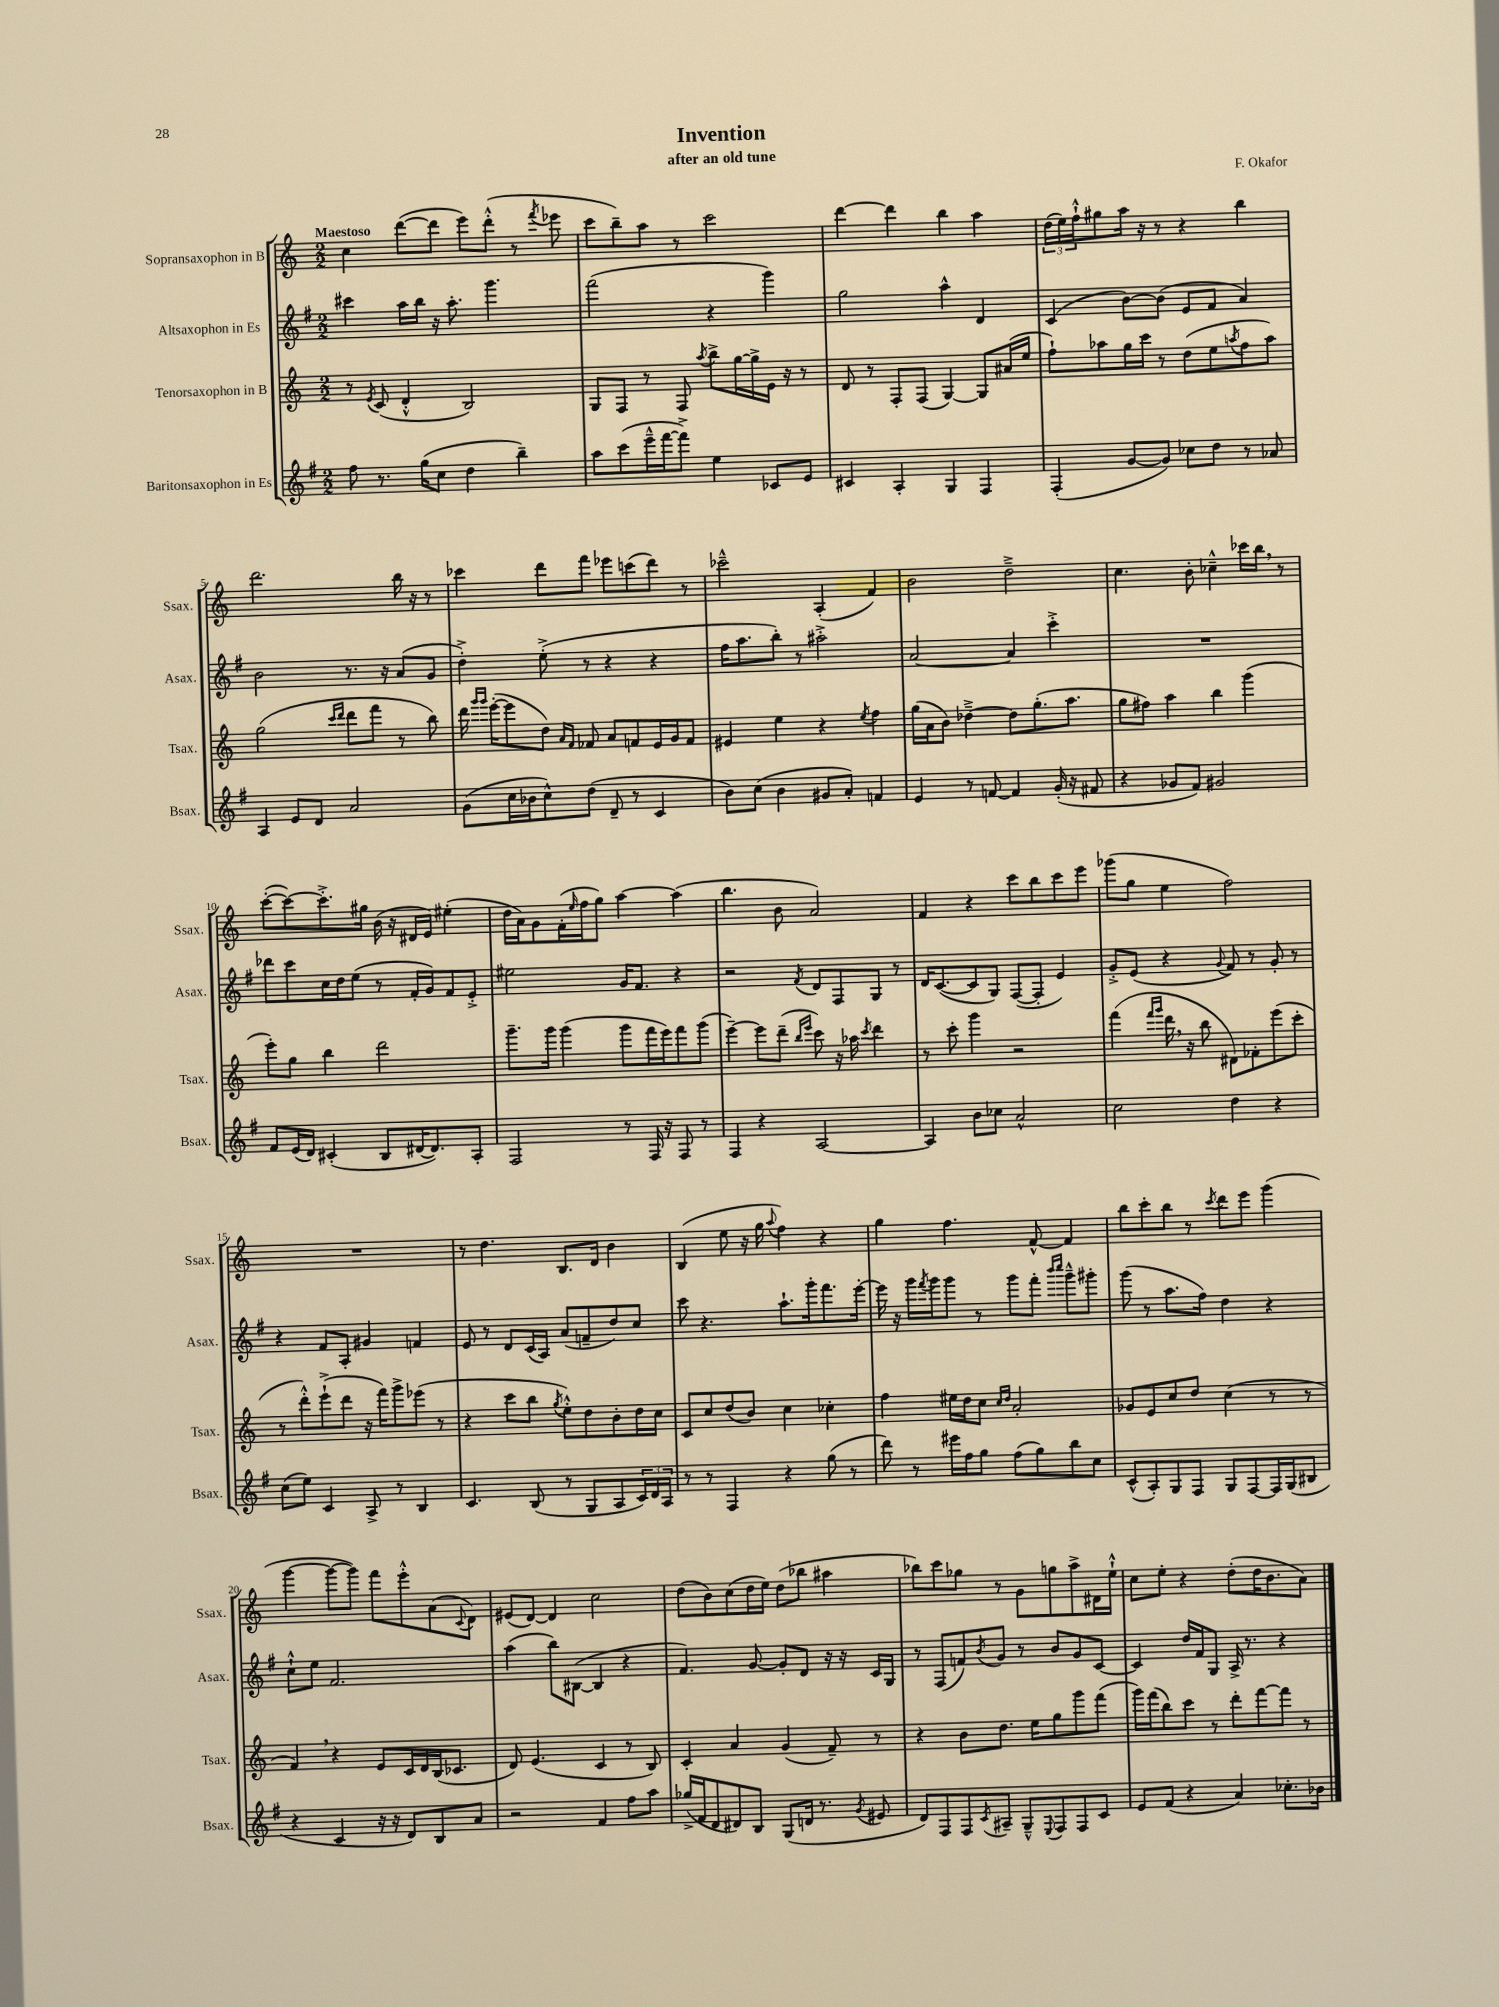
\header { title = "Invention" composer = "F. Okafor" subtitle = "after an old tune" }
<<
\new StaffGroup <<
\new Staff = "s0" \with { instrumentName = "Sopransaxophon in B" shortInstrumentName = "Ssax." } {
    \clef treble \key c \major \numericTimeSignature \time 2/2 \tempo "Maestoso"
    c''4 d'''8~( d'''8 e'''8) d'''8-.-^( r8 \acciaccatura { f'''8 } ees'''8 |
    c'''8 b''8--) a''8 r8 c'''2 |
    d'''4~ d'''4 b''4 a''4 |
    \tuplet 3/2 { d''16( e''16) f''16-!-^ } gis''8 a''16 r16 r8 r4 b''4 |
    d'''2. b''16 r16 r8 |
    ces'''4 d'''8 f'''8 ees'''8 c'''8( d'''8) r8 |
    ces'''2---^ a4-.( f'4) |
    b'2 d''2---> |
    c''4. b'8-. ces''4---^ ces'''16 b''16 \breathe r8 |
    c'''8~-.( c'''8~) c'''8.-.-> gis''16 b'16( r16 dis'16 e'16) eis''4-.( |
    d''16 a'16) g'8 f'16-.( \grace { e''16 } f''16 g''8) a''4~ a''4( |
    b''4. b'8 a'2) |
    f'4 r4 c'''8 b''8 c'''8 e'''8 |
    ges'''8( g''8 e''4 f''2) |
    R1 |
    r8 d''4. b8. d'16 b'4 |
    b4( e''8 r16 g''16 \appoggiatura { a''8 } f''4) r4 |
    g''4 f''4. f'8~-^ f'4 |
    b''8 c'''8-. b''8 r8 \acciaccatura { c'''8 } d'''8 e'''8 g'''4( |
    g'''4~ g'''8~ g'''8) f'''8 e'''8-.-^ a'8( \appoggiatura { c'8 } d'8) |
    eis'8( d'8~) d'4 c''2 |
    d''8( b'8) c''8( d''16 e''16) d''8( bes''8 ais''4 |
    bes''8) c'''8 ges''8 r8 g'8 g''8 a''8-> dis'16 e''16-!-^ |
    c''8 e''8-. r4 d''8-.( d''16 b'8. a'8) \bar "|." |
}
\new Staff = "s1" \with { instrumentName = "Altsaxophon in Es" shortInstrumentName = "Asax." } {
    \clef treble \key g \major \numericTimeSignature \time 2/2
    cis'''4 a''16 b''16 r16 a''8.-. g'''4. |
    fis'''2( r4 g'''4) |
    g''2 a''4-^ d'4 |
    c'4( b'8~) b'8( e'8 fis'8 a'4) |
    b'2 r8. r16 a'8( g'8 |
    d''4-.->) e''8-.->( r8 r4 r4 |
    fis''16 a''8. b''8-.) r8 ais''2-.-> |
    a'2~ a'4 c'''4-.-> |
    R1 |
    des'''8 c'''8 c''16 d''16 e''8( r8 fis'16-. g'16) fis'8 e'8-.-> |
    eis''2 g'16 fis'8. r4 |
    r2 \acciaccatura { fis'8 } d'8 fis8 g8 r8 |
    d'16 c'8.~( c'8 g8) fis8~( fis8-. e'4) |
    g'8-.-> e'8( r4 \appoggiatura { g'8 } fis'8) r8 g'8-. r8 |
    r4 fis'8 a8-. gis'4 f'4 |
    e'8 r8 d'8 c'16( a16) a'8( f'8-- d''8) c''8 |
    c'''8 r4. a''8.-! g'''16-. fis'''8. e'''16~-. |
    e'''16 r16 g'''16 \acciaccatura { fis'''8 } g'''16 g'''8 r8 g'''8 fis'''8-. \grace { b'''16 c''''16 } g'''8---^ gis'''8-. |
    g'''8( r8 a''8. fis''16) d''4 r4 |
    c''8-!-^ e''8 fis'2. |
    a''4( b''8) bis8~( bis4 r4 |
    fis'4.) g'8~ g'8-. d'8 r16 r16 c'16 g16 |
    r8 fis8( f'8) \acciaccatura { b'8 } g'8 r8 b'8 g'8 c'8~ |
    c'4 d''16 fis'16 g8 a16-> r8. r4 \bar "|." |
}
\new Staff = "s2" \with { instrumentName = "Tenorsaxophon in B" shortInstrumentName = "Tsax." } {
    \clef treble \key c \major \numericTimeSignature \time 2/2
    r8 \acciaccatura { e'8 } c'8( d'4-.-^ b2) |
    g8 f8 r8 f8 \acciaccatura { a''8 } b''8-> g''16~ g''16-> e'16 r16 r8 |
    d'8 r8 f8-. f8( g4~) g8 ais'16( e''16 |
    f''8-!) aes''8 g''16 c'''16 r8 d''8( e''8 \acciaccatura { a''8 } f''8 a''8) |
    g''2( \grace { c'''16 d'''16 } d'''8 f'''8 r8 b''8) |
    d'''16 \grace { g'''16 g'''16 } e'''16~-.( e'''8 d''8) \grace { a'16 f'16 } fes'8 a'8 f'8 e'16 g'16 f'8 |
    eis'4 e''4 r4 \acciaccatura { e''8 } f''4 |
    g''16( a'16 b'8) des''4~---> des''8 g''8.-.( a''8. |
    g''8 fis''8) a''4 b''4 g'''4( |
    e'''8-.) g''8 b''4 d'''2 |
    g'''8.-- g'''16 g'''4( g'''8 f'''16 e'''16) f'''8 g'''8( |
    e'''4~--) e'''8 d'''8--( \grace { b''16 e'''16 } c'''8) r16 aes''16 \acciaccatura { c'''8 } d'''4 |
    r8 c'''8-. g'''4 r2 |
    f'''4( \grace { f'''16 g'''16 } d'''16 \breathe r16 b''8 dis'8) fes'8-. e'''8( c'''8-. |
    r8 d'''8-.-^) e'''8-!->( d'''8 r16 f'''16) g'''8-> ees'''8( r8 |
    r4 c'''8 b''8 \acciaccatura { g''8 } e''8-.-^) d''8 b'8-. d''16 c''16 |
    c'8 c''8 d''8( b'8) c''4 ces''4-. |
    f''4 eis''16 d''16 c''8 \grace { c''16 d''16 } a'2-. |
    ges'8 e'8 c''8 d''8 c''4( r8 r8 |
    f'4) \breathe r4 e'8 c'16 d'16 b16( ces'8. |
    d'8) e'4.( c'4 r8 b8) |
    c'4-. a'4 g'4( f'8--) r8 |
    r4 b'8 d''8. e''16 g''8 g'''8 f'''8( |
    g'''16) f'''16( b''8) c'''8 r8 d'''8-. f'''8~ f'''8 r8 \bar "|." |
}
\new Staff = "s3" \with { instrumentName = "Baritonsaxophon in Es" shortInstrumentName = "Bsax." } {
    \clef treble \key g \major \numericTimeSignature \time 2/2
    fis''8 r8. g''16( c''8 d''4 b''4--) |
    a''8 c'''8( e'''16---^ fis'''16~ fis'''8->) e''4 ces'8 e'8 |
    cis'4 a4-. g4 fis4 |
    fis4-.( g'8~ g'8) ces''8 d''8 r8 aes'8 |
    a4 e'8 d'8 a'2 |
    g'8( c''16 bes'16 c''8-^) d''8( d'8-- r8 c'4 |
    b'8) c''8( b'4 gis'8 a'8-.) f'4 |
    e'4 r8 f'8~ f'4 g'16-.( r16 fis'8 |
    r4 ges'8 fis'8) gis'2 |
    fis'8 e'16( d'16) cis'4-.( b8 dis'16~ dis'8.) a8-. |
    fis2 r8 fis16 r16 fis8 r8 |
    fis4 r4 a2~ |
    a4 b'8 ces''8 a'2-^ |
    c''2 d''4 r4 |
    c''8( e''8) c'4 a8-> r8 b4 |
    c'4. b8( r8 g8 a8 \tuplet 3/2 { c'16) d'16 a16 } |
    r8 r8 fis4 r4 g''8( r8 |
    d'''8) r8 eis'''16 fis''16 g''8 fis''8( g''8) b''8 c''8 |
    c'8-^( a8-.) g8 fis8 g8 fis8~ fis16 g16( bis8 |
    r4 c'4 r16 r16 d'8) b8 a'8 |
    r2 fis'4 fis''8 a''8 |
    ges''16->( fis'16 d'8 dis'8) b8 g8( d'16 r8. \acciaccatura { g'8 } eis'8 |
    d'8) fis8 fis8 \acciaccatura { c'8 } ais8-- g8---^ \appoggiatura { e8 } fis8 fis8 c'8 |
    e'8 fis'8( r4 a'4) ces''8.-. bes'16 \bar "|." |
}
>>
>>
